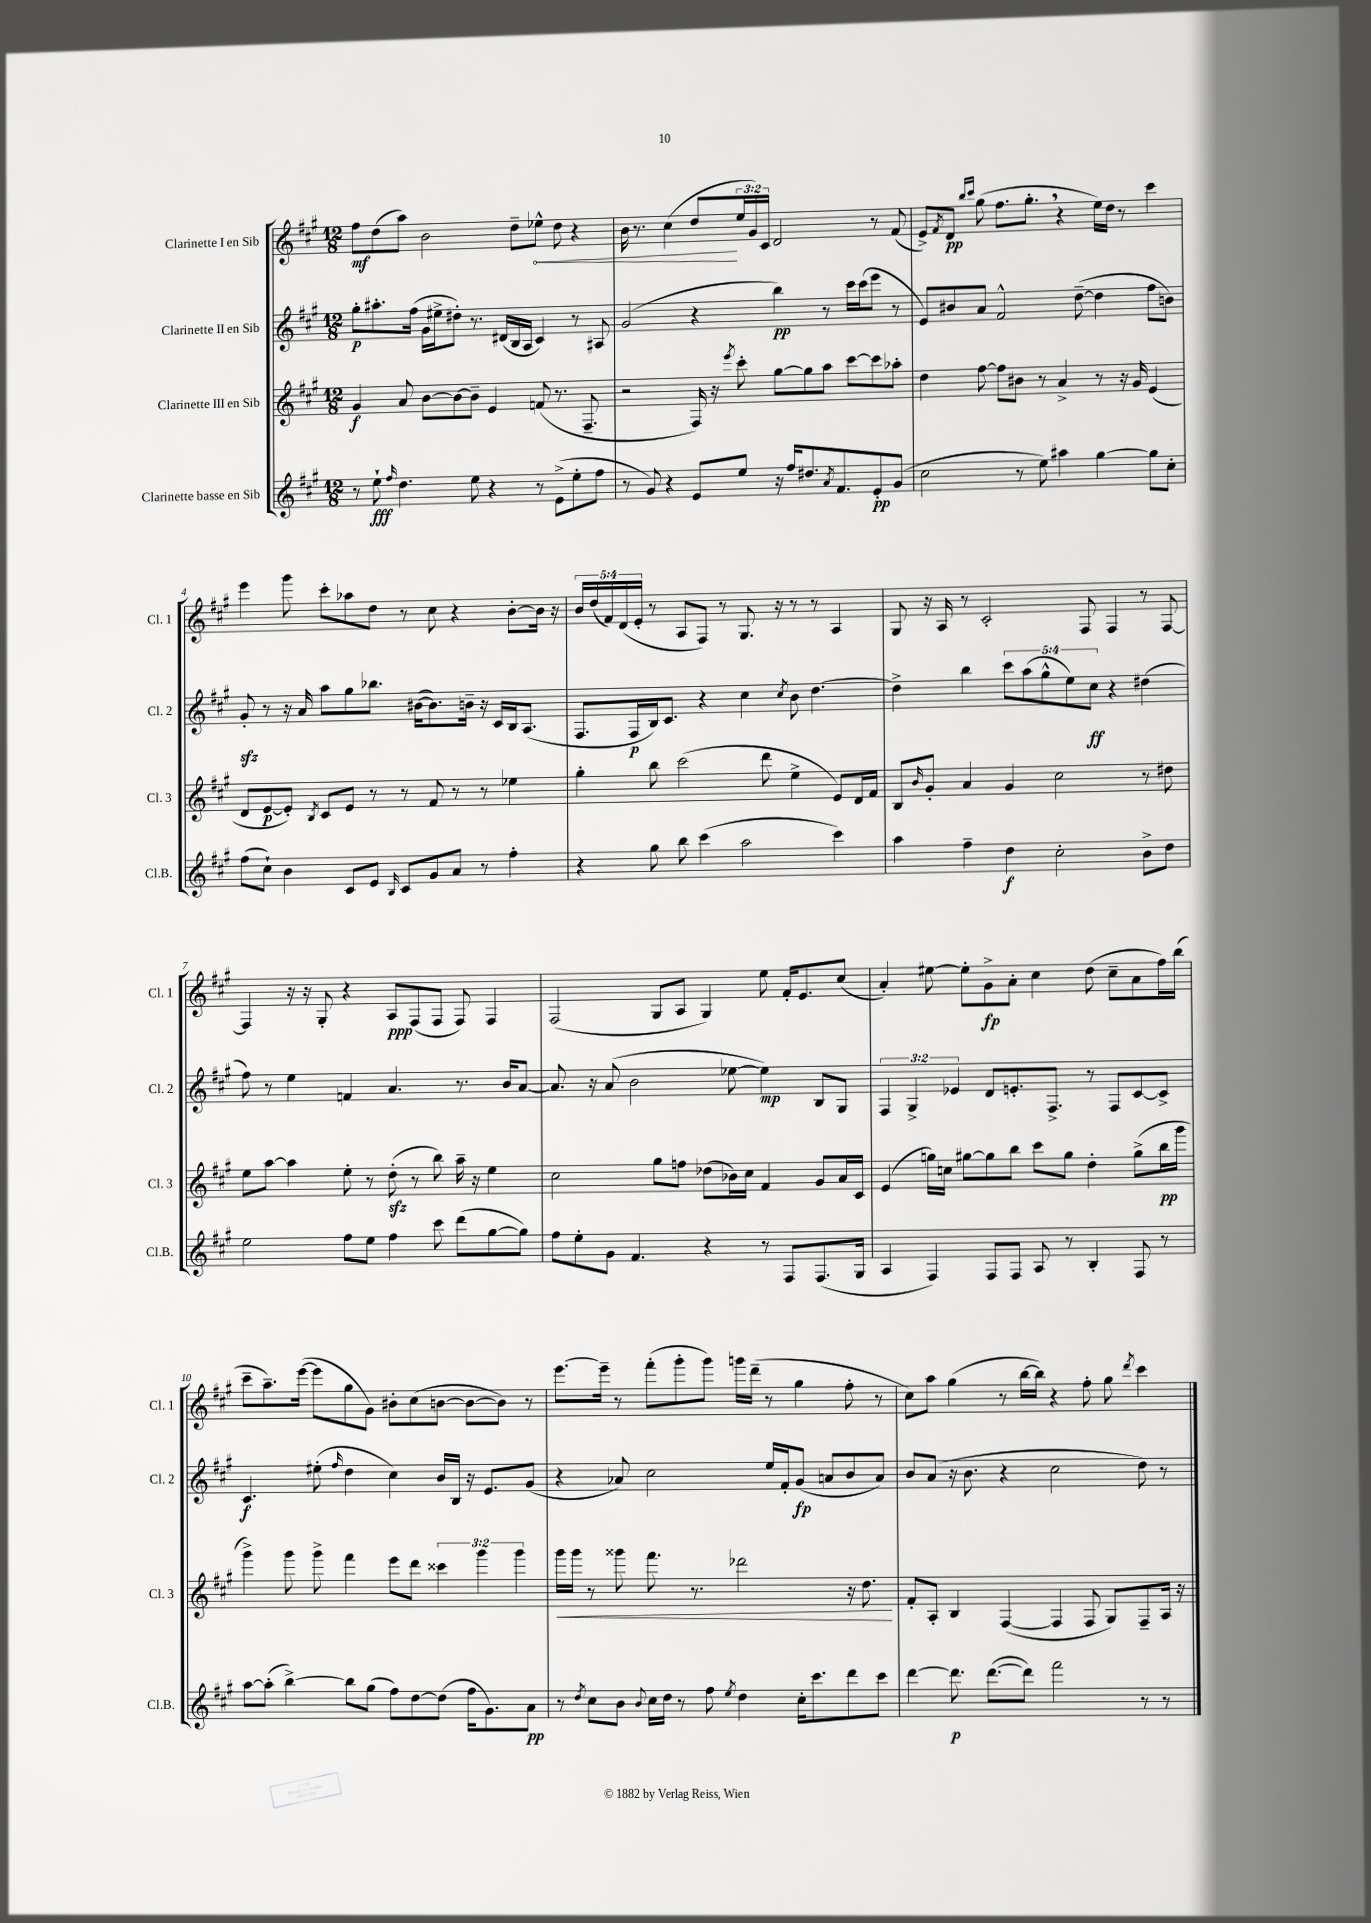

**kern	**dynam	**kern	**dynam	**kern	**dynam	**kern	**dynam
*part4	*part4	*part3	*part3	*part2	*part2	*part1	*part1
*staff4	*staff4	*staff3	*staff3	*staff2	*staff2	*staff1	*staff1
*I"Clarinette basse en Sib	*	*I"Clarinette III en Sib	*	*I"Clarinette II en Sib	*	*I"Clarinette I en Sib	*
*I'Cl.B.	*	*I'Cl. 3	*	*I'Cl. 2	*	*I'Cl. 1	*
*clefG2	*	*clefG2	*	*clefG2	*	*clefG2	*
*k[f#c#g#]	*	*k[f#c#g#]	*	*k[f#c#g#]	*	*k[f#c#g#]	*
*M12/8	*	*M12/8	*	*M12/8	*	*M12/8	*
=1	=1	=1	=1	=1	=1	=1	=1
8r	.	4g#/	f	8gg#'\L	p	8ff#\L	mf
8ee`\	fff	.	.	8.aa#X'\	.	(8dd\	.
16qqff#/	.	.	.	.	.	.	.
4.dd\	.	8a/	.	.	.	8aa\J)	.
.	.	.	.	(16ff#\Jk	.	.	.
.	.	[8b\L	.	16g#\LL	.	2b\	.
.	.	.	.	16ee#X^\J	.	.	.
.	.	8b\_	.	8dd#X'\J)	.	.	.
8ee\	.	8b~\J]	.	8.r	.	.	.
4r	.	4e/	.	.	.	.	.
.	.	.	.	(16d#X/LL	.	.	.
.	.	.	.	16B/	.	8dd~\L	.
.	.	.	.	16A/JJ	.	.	.
!	!	!	!	!	!	!	!LO:HP:b
8r	.	(8fn/	.	4c#/)	.	8ee-X^^\J	<
(8e^\L	.	8.r	.	.	.	8dd\	.
8ee'\	.	.	.	8r	.	4r	.
.	.	8.F#~/	.	.	.	.	.
8ff#\J	.	.	.	8A#X/	.	.	.
=2	=2	=2	=2	=2	=2	=2	=2
8r	.	2r	.	(2g#/	.	16b\	.
.	.	.	.	.	.	8.r	.
8g#/)	.	.	.	.	.	.	.
4r	.	.	.	.	.	(4cc#\	.
8e/L	.	16F#/)	.	4r	.	8dd/L	.
.	.	16r	.	.	.	.	.
.	.	8qeee/	.	.	.	.	.
8ee/J	.	8ccc#'\	.	.	.	24ee/L	[
.	.	.	.	.	.	24g#/)	.
.	.	.	.	.	.	24c#/JJ	.
16r	.	[8gg#\L	.	4bb\)	pp	2d/	.
16ff#/KL	.	.	.	.	.	.	.
8.dd#X/	.	8gg#\]	.	.	.	.	.
.	.	8aa\J	.	8r	.	.	.
8qa/	.	.	.	.	.	.	.
8.f#/	.	.	.	.	.	.	.
.	.	[8ccc#\L	.	16ccc#\LL	.	.	.
.	.	.	.	(16ccc#\J	.	.	.
8e'/	pp	8ccc#\]	.	8eee\J	.	8r	.
(8g#/J	.	8aa-X'\J	.	8r	.	(8f#/	.
=3	=3	=3	=3	=3	=3	=3	=3
2cc#\	.	4dd\	.	8e/L)	.	8e^/L)	.
.	.	.	.	.	.	8qf#/	.
.	.	.	.	8b#X/	.	8d/J	pp
.	.	.	.	.	.	16qqbb/LL	.
.	.	.	.	.	.	16qqccc#/JJ	.
.	.	[8ff#\	.	8a/J	.	(8gg#\	.
.	.	8ff#\L]	.	2f#^^/	.	8.ff#\L	.
8r	.	8b#X\J	.	.	.	.	.
.	.	.	.	.	.	8.gg#',\J	.
8ee\)	.	8r	.	.	.	.	.
4aa#X\	.	4a^/	.	.	.	4r	.
.	.	.	.	([8dd~\	.	.	.
[4gg#\	.	8r	.	4dd\]	.	16ee\LL)	.
.	.	.	.	.	.	16dd\JJ	.
.	.	16r	.	.	.	8r	.
.	.	16g#/	.	.	.	.	.
8gg#\L]	.	(4e/	.	8ff#\L	.	4ccc#\	.
8cc#'\J	.	.	.	8bn\J)	.	.	.
!!LO:LB:g=z
=4	=4	=4	=4	=4	=4	=4	=4
(8ff#\L	.	8d/L	.	8g#zz'/	.	4eee\	.
8cc#`\J)	.	[8e/	p	8r	.	.	.
4b\	.	8e'/J])	.	16r	.	8ggg#\	.
.	.	.	.	16a/	.	.	.
.	.	8qB/	.	.	.	.	.
.	.	8c#/L	.	8aa\L	.	8ccc#'\L	.
8c#/L	.	8e/J	.	8gg#\	.	8aa-X\	.
8e/J	.	8r	.	8.bb-X\J	.	8dd\J	.
16qqB/	.	.	.	.	.	.	.
8c#/L	.	8r	.	.	.	8r	.
.	.	.	.	([16b#X\KL	.	.	.
8g#/	.	8f#/	.	8.b#\])	.	8cc#\	.
8a/J	.	8r	.	.	.	4r	.
.	.	.	.	16bn~\Jk	.	.	.
8r	.	8r	.	16r	.	.	.
.	.	.	.	16c#/LL	.	.	.
4ff#'\	.	4ee-X\	.	16B/J	.	[8b'\L	.
.	.	.	.	(8.A/J	.	.	.
.	.	.	.	.	.	16b\Jk]	.
.	.	.	.	.	.	16r	.
=5	=5	=5	=5	=5	=5	=5	=5
4r	.	4gg#'\	.	8.F#/L	.	20b/LL	.
.	.	.	.	.	.	(20dd/	.
.	.	.	.	.	.	20f#/)	.
.	.	.	.	.	.	(20d/	.
.	.	.	.	16F#/L	p	.	.
.	.	.	.	.	.	20e'/JJ	.
8gg#\	.	8bb\	.	16B/J)	.	8r	.
.	.	.	.	8.c#/J	.	.	.
8bb\	.	(2ccc#\	.	.	.	8A/L	.
(4ccc#\	.	.	.	4r	.	8F#/J)	.
.	.	.	.	.	.	8r	.
2aa\	.	.	.	4cc#\	.	8.G#/	.
.	.	8ddd\	.	.	.	.	.
.	.	.	.	.	.	16r	.
.	.	.	.	8qcc#/	.	.	.
.	.	4ee^\	.	8b\	.	8r	.
.	.	.	.	[4.dd\	.	8r	.
4ccc#\)	.	8e/L)	.	.	.	4A/	.
.	.	16d/L	.	.	.	.	.
.	.	16f#/JJ	.	.	.	.	.
=6	=6	=6	=6	=6	=6	=6	=6
4aa\	.	8B/L	.	4dd^\]	.	8G#/	.
.	.	16qqb/	.	.	.	.	.
.	.	8g#'/J	.	.	.	16r	.
.	.	.	.	.	.	16A/	.
4ff#~\	.	4a/	.	4bb\	.	8r	.
.	.	.	.	.	.	2c#'/	.
4dd\	f	4g#/	.	10ccc#\L	.	.	.
.	.	.	.	(10aa\	.	.	.
.	.	.	.	10gg#^^\	.	.	.
2cc#'\	.	2cc#\	.	.	.	.	.
.	.	.	.	10ee\)	.	.	.
.	.	.	.	.	.	8F#/	.
.	.	.	.	10cc#\J	ff	.	.
.	.	.	.	4r	.	4F#/	.
8b^\L	.	8r	.	(4dd#X\	.	8r	.
8dd\J	.	8dd#X\	.	.	.	[8F#/	.
!!LO:LB:g=z
=7	=7	=7	=7	=7	=7	=7	=7
2ee\	.	8ee\L	.	8ff#\)	.	4F#/]	.
.	.	[8aa\J	.	8r	.	.	.
.	.	4aa\]	.	4ee\	.	16r	.
.	.	.	.	.	.	16r	.
.	.	.	.	.	.	8G#'/	.
8ff#\L	.	8ee'\	.	4fn/	.	4r	.
8ee\J	.	8r	.	.	.	.	.
4ff#\	.	(8ddzz'\	.	4.a/	.	8A/L	ppp
.	.	8r	.	.	.	(8F#/	.
8ccc#\	.	8bb\)	.	.	.	8F#/J	.
(8ddd\L	.	16aa~\	.	8.r	.	8F#/)	.
.	.	16r	.	.	.	.	.
[8gg#\	.	4ee\	.	.	.	4F#/	.
.	.	.	.	16b/KL	.	.	.
8gg#\J])	.	.	.	[8a/J	.	.	.
=8	=8	=8	=8	=8	=8	=8	=8
8ff#\L	.	2cc#\	.	8.a/]	.	(2F#/	.
8ee'\	.	.	.	.	.	.	.
.	.	.	.	16r	.	.	.
8g#\J	.	.	.	(8a/	.	.	.
4.f#/	.	.	.	2b\	.	.	.
.	.	8gg#\L	.	.	.	8G#/L	.
.	.	8ffn\J	.	.	.	8A/J	.
4r	.	(8dd-X\L	.	.	.	4G#/)	.
.	.	16b-X\L)	.	[8ee-X\	.	.	.
.	.	16cc#\JJ	.	.	.	.	.
8r	.	4f#/	.	4ee-\])	mp	8ee\	.
8F#/L	.	.	.	.	.	16f#'/KL	.
.	.	.	.	.	.	8.e/	.
(8.F#/	.	8g#/L	.	8B/L	.	.	.
.	.	16a/L	.	8G#/J	.	(8cc#/J	.
16G#/Jk	.	16c#/JJ	.	.	.	.	.
=9	=9	=9	=9	=9	=9	=9	=9
4A/	.	(4e/	.	6F#/	.	4a'/)	.
.	.	.	.	6G#^/	.	.	.
4F#/)	.	16ggn\LL)	.	.	.	[8ee#X\	.
.	.	16ccn\JJ	.	.	.	.	.
.	.	.	.	6e-X/	.	.	.
.	.	[8gg#X\L	.	.	.	8ee#'\L]	.
8F#/L	.	8gg#\]	.	8d/L	.	8g#^\	fp
8F#/J	.	8bb\J	.	8.en'/	.	8a'\J	.
8A/	.	8ccc#\L	.	.	.	4cc#\	.
.	.	.	.	8.F#^/J	.	.	.
8r	.	8gg#\J	.	.	.	.	.
4B'/	.	4dd'\	.	8r	.	(8dd\	.
.	.	.	.	8F#/L	.	8cc#~\L	.
8F#/	.	(8gg#^\L	.	[8c#/	.	8a\	.
8r	.	16bb\L	pp	8c#^/J]	.	16ff#\L)	.
.	.	16ggg#\JJ	.	.	.	(16bb\JJ	.
!!LO:LB:g=z
=10	=10	=10	=10	=10	=10	=10	=10
[8aa\L	.	4ggg#^\)	.	4.c#/	f	8ccc#~\L	.
(8aa'\J]	.	.	.	.	.	8.aa~\)	.
[4bb^\)	.	8ggg#\	.	.	.	.	.
.	.	.	.	.	.	([16eee\Jk	.
.	.	8ggg#^\	.	(8ee#X'\	.	8eee\L]	.
.	.	.	.	16qqff#/	.	.	.
8bb\L]	.	4fff#\	.	4dd\	.	8gg#\	.
(8gg#\J	.	.	.	.	.	8g#\J)	.
8ff#\L)	.	8eee\L	.	4cc#\)	.	8b#X'\L	.
[8dd\	.	8ddd\J	.	.	.	(8cc#\	.
(8dd\J]	.	6ccc##X\	.	16b/LL	.	[8bn\J	.
.	.	.	.	16B/JJ	.	.	.
16ff#\KL	.	.	.	16r	.	8b\L_	.
.	.	6ggg#\	.	.	.	.	.
8.g#\)	.	.	.	8.e/L	.	.	.
.	.	.	.	.	.	8b\J])	.
.	.	6ggg#\	.	.	.	.	.
8a\J	pp	.	.	(8g#/J	.	8r	.
=11	=11	=11	=11	=11	=11	=11	=11
!	!	!	!LO:HP:b	!	!	!	!
8r	.	16ggg#\LL	<	4r	.	[8.eee\L	.
.	.	16ggg#\JJ	.	.	.	.	.
8qdd/	.	.	.	.	.	.	.
8cc#\L	.	8r	.	.	.	.	.
.	.	.	.	.	.	16eee~\Jk]	.
8b\J	.	8ggg##X\	.	8a-X/)	.	8r	.
8qqb/	.	.	.	.	.	.	.
16cc#\LL	.	8.fff#\	.	2cc#\	.	(8fff#'\L	.
16dd\JJ	.	.	.	.	.	.	.
8r	.	.	.	.	.	8ggg#'\	.
.	.	8.r	.	.	.	.	.
8ff#\	.	.	.	.	.	8ggg#\J)	.
8qee/	.	.	.	.	.	.	.
4dd\	.	2ddd-X\	.	.	.	16gggn\LL	.
.	.	.	.	.	.	(16ddd~\JJ	.
.	.	.	.	16ee/LL	.	8r	.
.	.	.	.	16f#'/J	.	.	.
16cc#'\KL	.	.	.	(8g#/J	fp	4gg#\	.
8.ccc#\	.	.	.	.	.	.	.
.	.	.	.	8an/L	.	.	.
8ddd\	.	16r	.	8b/	.	8ff#'\	.
.	.	8.dd\	.	.	.	.	.
8ccc#\J	.	.	.	8a/J)	.	8r	.
.	.	.	[	.	.	.	.
=12	=12	=12	=12	=12	=12	=12	=12
[4ddd\	.	8f#'/L	.	8b/L	.	8cc#\L)	.
.	.	8A'/J	.	(8a/J	.	8aa\J	.
8.ddd\]	p	4B/	.	16r	.	(4gg#\	.
.	.	.	.	8.b\	.	.	.
([8.ddd\L	.	.	.	.	.	.	.
.	.	([4F#/	.	4r	.	8r	.
8ddd\J])	.	.	.	.	.	[16bb\LL	.
.	.	.	.	.	.	16bb\JJ])	.
2fff#\	.	4F#/]	.	2cc#\	.	4r	.
.	.	8F#/	.	.	.	8ff#'\	.
.	.	8G#/L)	.	.	.	8gg#\	.
.	.	.	.	.	.	8qddd/	.
8r	.	8F#~/	.	8dd\)	.	4ccc#\	.
8r	.	16A/Jk	.	8r	.	.	.
.	.	16r	.	.	.	.	.
==	==	==	==	==	==	==	==
*-	*-	*-	*-	*-	*-	*-	*-
